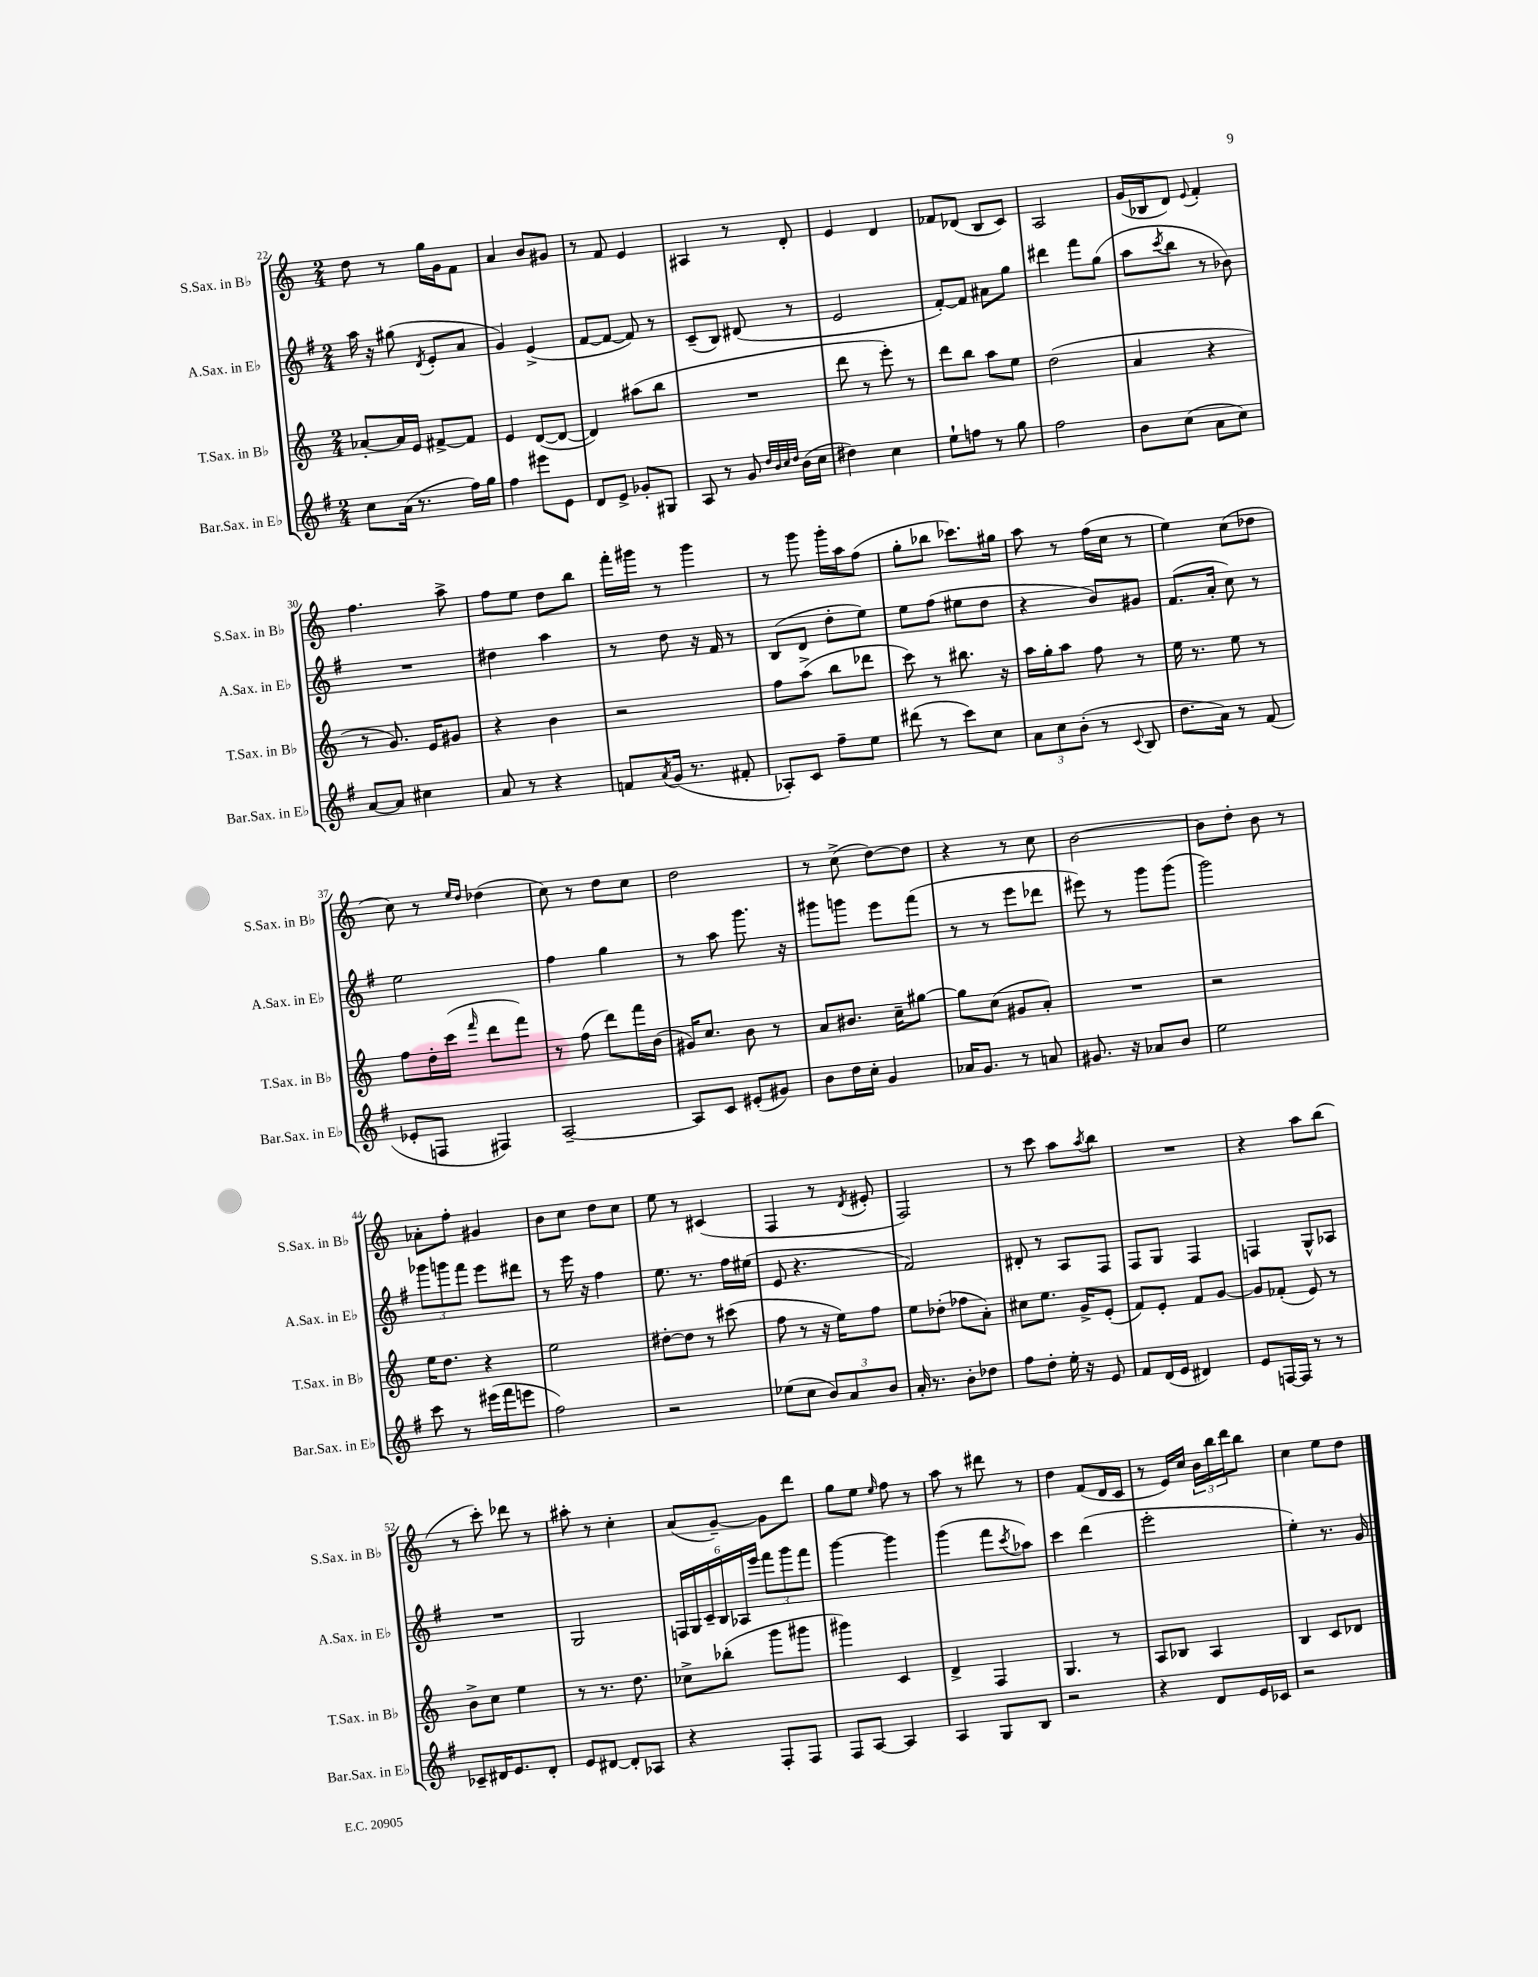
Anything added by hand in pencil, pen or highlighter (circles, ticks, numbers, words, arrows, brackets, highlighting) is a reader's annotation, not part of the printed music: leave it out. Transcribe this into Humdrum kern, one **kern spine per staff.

**kern	**kern	**kern	**kern
*staff4	*staff3	*staff2	*staff1
*clefG2	*clefG2	*clefG2	*clefG2
*k[f#]	*k[]	*k[f#]	*k[]
*M2/4	*M2/4	*M2/4	*M2/4
8cc	[8a-'	16aa	8dd
.	.	16r	.
(16a	16a-]	(8gg#	8r
8.r	16e	.	.
.	.	8qd	.
.	[8f#^	8e'	16gg
.	.	.	16g
16ff#)	8f#]	8a	8f
16gg	.	.	.
=	=	=	=
4ff#	4e	4g)	4a
8eee#	([8d	(4e^	8b
8e	8d_	.	8g#
=	=	=	=
8d	4d])	[8f#	8r
8e^	.	8f#_	8f
8g-'	(8aa#	8f#])	4e
8G#	8bb	8r	.
=	=	=	=
8A	2r	(8c~	4A#
8r	.	8B)	.
8g	.	(8d#	8r
32qqdd	.	.	.
32qqb	.	.	.
32qqcc	.	.	.
32qqdd	.	.	.
(16b	.	8r	8d'
16cc	.	.	.
=	=	=	=
4dd#)	8ddd	2e	4e
.	8r	.	.
4cc	8eee')	.	4d
.	8r	.	.
=	=	=	=
8ee`	8ddd	[8f#')	8f-
8ff	8bb	8f#]	(8d-
8r	8aa	8a#	8B
8gg	8ee	8gg	8c)
=	=	=	=
2ff#	(2dd	4ddd#	2A
.	.	8fff#	.
.	.	(8gg	.
=	=	=	=
8b	4a	8aa	(16g
.	.	.	16B-
.	.	8qccc	.
(8cc	.	8bb	8d)
.	.	.	8qqe
8a	4r	8r	4f'
8cc)	.	8b-)	.
=	=	=	=
[8a	8r	2r	4.ff
8a]	8.g)	.	.
4cc#	.	.	.
.	16e	.	.
.	8g#	.	8aa^
=	=	=	=
8a	4r	4dd#	8ff
8r	.	.	8ee
4r	4b	4aa	8dd
.	.	.	8bb
=	=	=	=
8f	2r	8r	16fff'
.	.	.	16ggg#
8qa	.	.	.
(16g	.	8dd	8r
8.r	.	.	.
.	.	16r	4ggg#
.	.	16f#	.
8f#'	.	8r	.
=	=	=	=
8A-')	8ff	(8B	8r
8c	(8aa^	8d	8ggg
8ff#~	8bb	8dd'	16ggg'
.	.	.	16aa
8ee	8ddd-	8ee)	(8ff
=	=	=	=
(8ddd#	8ccc)	8ee	8gg'
8r	8r	(8ff#	8bb-
8ccc)	8.bb#	8ee#	8.ccc-)
8cc	.	8dd	.
.	16r	.	16gg#
=	=	=	=
12a	16aa	4r	8aa
.	16gg'	.	.
12cc	.	.	.
.	8aa	.	8r
(12b'	.	.	.
8r	8ff	8b)	(16ff
.	.	.	16cc
8qqc	.	.	.
8B	8r	8g#	8r
=	=	=	=
8.dd	16ee	(8.f#	4ee)
.	8.r	.	.
16a)	.	16a'	.
8r	8ee	8cc)	(8cc
(8f#	8r	8r	8dd-
=	=	=	=
8e-'	8ff	2ee	8cc)
8F	16dd'	.	8r
.	(16ccc	.	.
.	.	.	16qqee
.	16qqfff	.	16qqdd
4F#)	8ddd	.	(4dd-
.	8fff)	.	.
=	=	=	=
[2A~	8r	4ff#	8cc)
.	(8ff	.	8r
.	8ddd)	4gg	8dd
.	16fff	.	8cc
.	(16b	.	.
=	=	=	=
8A]	16g#)	8r	2dd
.	8.cc	.	.
8c	.	8aa	.
(8e#'	8b	8.ggg	.
8g#)	8r	.	.
.	.	16r	.
=	=	=	=
8b	8a	8ggg#	8r
16dd	8.b#	8ggg	(8cc^
16cc'	.	.	.
4g	.	8eee	[8dd)
.	16cc~	.	.
.	[8gg#	(8fff#	8dd]
=	=	=	=
16a-	8gg#]	8r	4r
8.g	.	.	.
.	(8cc	8r	.
8r	8g#	8eee	8r
8a	8a')	8ddd-	8cc
=	=	=	=
8.g#	2r	8eee#)	[2b
.	.	8r	.
16r	.	.	.
8a-	.	8ggg	.
8b	.	(8ggg	.
=	=	=	=
2ee	2r	2ggg)	8b]
.	.	.	8dd'
.	.	.	8b
.	.	.	8r
=	=	=	=
8ccc	16ee	12ggg-	8a-'
.	8.dd	.	.
.	.	12ggg	.
8r	.	.	8ff'
.	.	12fff#	.
(16eee#	4r	8eee	4g#
16fff#	.	.	.
8eee	.	8ddd#	.
=	=	=	=
2ff#)	2ee	8r	8b
.	.	16eee	8cc
.	.	16r	.
.	.	4ff#	8dd
.	.	.	8cc
=	=	=	=
2r	[8dd#'	8.ee	8ee
.	8dd#]	.	8r
.	.	8.r	.
.	8r	.	(4c#
.	(8ccc#	16ff#	.
.	.	(16ee#	.
=	=	=	=
(8ee-	8ff	8e	4F
8cc	8r	4.r	.
12b)	16r	.	8r
.	16ee)	.	.
12a	.	.	.
.	.	.	8qd
.	8ff	.	8e#'
12b	.	.	.
=	=	=	=
16a'	8ee	2f#)	2F)
8.r	.	.	.
.	(8dd-'	.	.
8b'	8ff-	.	.
8dd-	8a')	.	.
=	=	=	=
8ff#	8cc#	8d#'	8r
8dd'	8.ee	8r	8ccc
16ee'	.	8A	8aa
16r	16g^	.	.
.	.	.	8qaa
8e	(8e'	8F#	8bb
=	=	=	=
8f#	8f)	8F#	2r
(16d	8e'	8G	.
16e	.	.	.
4d#)	8f	4F#	.
.	[8g	.	.
=	=	=	=
8e	8g]	4F	4r
[16F	(8f-'	.	.
16F]	.	.	.
8r	8e)	8G^^	8aa
8r	8r	8A-	(8bb
=	=	=	=
8c-~	8b^	2r	8r
16d#	8cc	.	8ccc')
8.e	.	.	.
.	4ee	.	8ddd-
8d#'	.	.	8r
=	=	=	=
8e	8r	2G	8aa#'
[8d#	8.r	.	8r
8d#']	.	.	4cc'
.	8.dd	.	.
8A-	.	.	.
=	=	=	=
4r	8cc-^	24F	(8a
.	.	24G	.
.	.	24c~	.
.	(8bb-'	24B	[8g~)
.	.	24A-	.
.	.	24eee	.
8F#'	8ggg	12fff#	8g]
.	.	12ggg	.
8F#	8ggg#	.	8ddd
.	.	12fff#	.
=	=	=	=
8F#	4ggg#)	[4ggg	8gg
[8A	.	.	8ee
.	.	.	16qqee
4A]	4c	4ggg]	8ff
.	.	.	8r
=	=	=	=
4A	4d^	(4ggg	8aa
.	.	.	8r
8G	4F	8fff#	8ddd#
.	.	8qccc	.
8B	.	8aa-)	8r
=	=	=	=
2r	4.G	4ccc	4dd
.	.	(4ddd	(8f
.	8r	.	16d
.	.	.	16c
=	=	=	=
4r	8A	2eee'	8r
.	8B-	.	16e)
.	.	.	16cc
8d	4A	.	24b
.	.	.	24bb
.	.	.	24ddd
16e	.	.	8bb
16c-	.	.	.
=	=	=	=
2r	4B	4ee')	4cc
.	8c	8.r	8ee
.	8d-	.	8dd
.	.	16g	.
==	==	==	==
*-	*-	*-	*-
